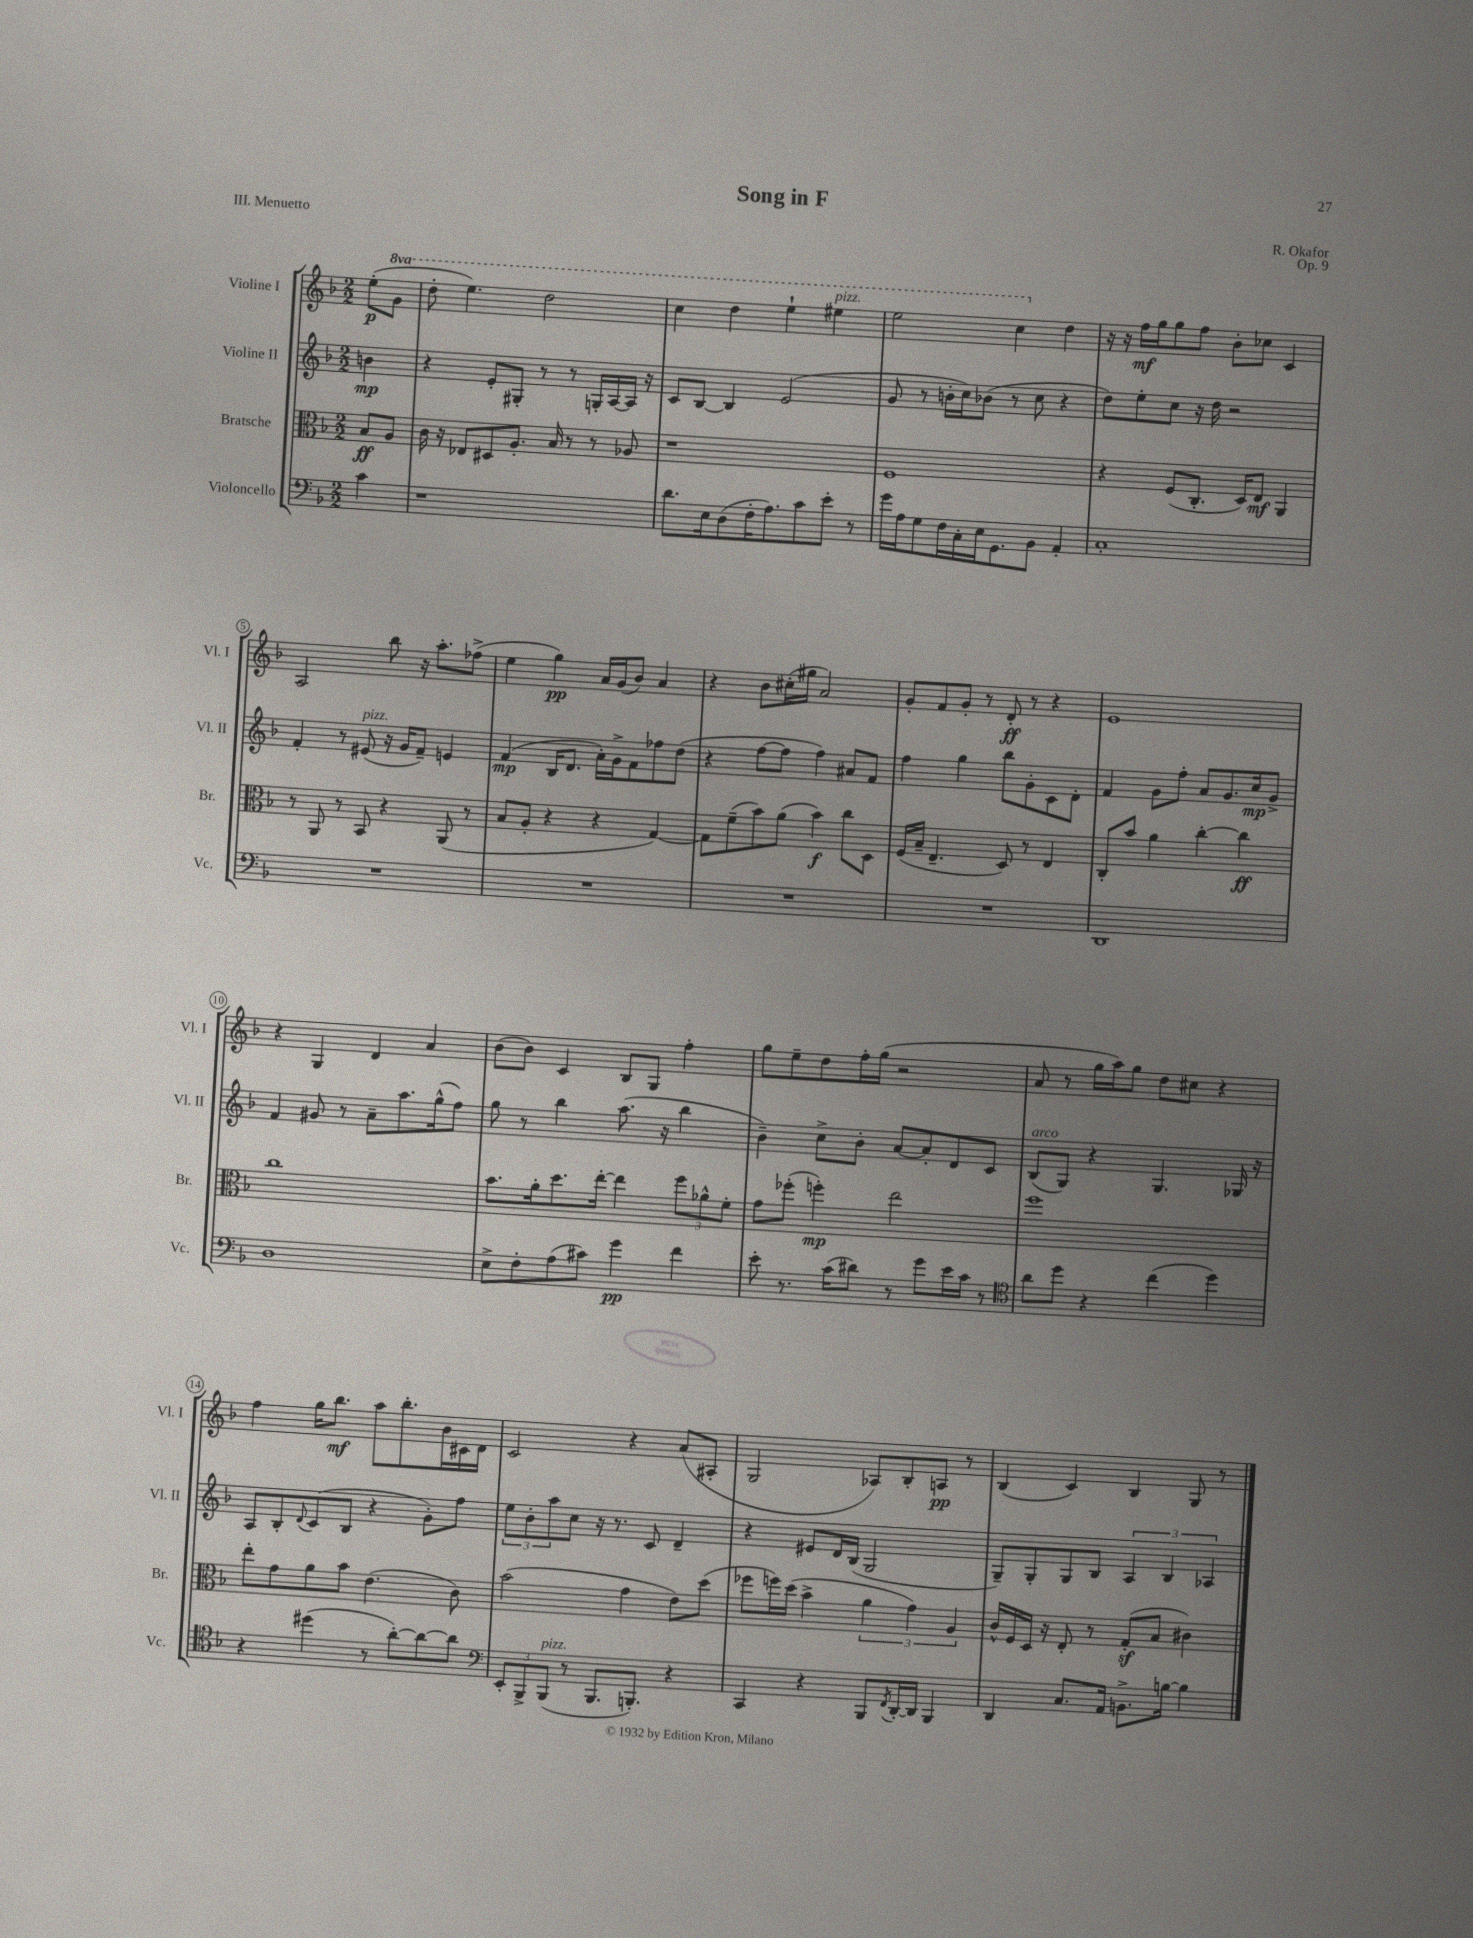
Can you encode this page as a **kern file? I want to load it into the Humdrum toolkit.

**kern	**kern	**kern	**kern
*staff4	*staff3	*staff2	*staff1
*clefF4	*clefC3	*clefG2	*clefG2
*k[b-]	*k[b-]	*k[b-]	*k[b-]
*M2/2	*M2/2	*M2/2	*M2/2
4c	8B-	4b	(8ee'
.	8A	.	8gg
=	=	=	=
1r	16c	4r	8ddd'
.	16r	.	.
.	8E-	.	4.eee)
.	8D#	8e'	.
.	8.A'	8G#'	.
.	.	8r	2ddd
.	16B-	.	.
.	8r	8r	.
.	8r	16G'	.
.	.	[16A	.
.	8A-	16A]	.
.	.	16r	.
=	=	=	=
8.d	1r	8c	4ccc
.	.	[8B-	.
16E	.	.	.
(8D	.	4B-]	4ddd
16F'	.	.	.
8.A)	.	.	.
.	.	(2e	4eee`
8c	.	.	.
8e'	.	.	4eee#
8r	.	.	.
=	=	=	=
16g	1F	8g	2eee
16A	.	.	.
8G	.	8r	.
16F	.	16b'	.
16C'	.	16cc)	.
16E	.	(8b-	.
8.GG	.	.	.
.	.	8r	4ccc
8BB-	.	8cc	.
4AA'	.	4r	4dd
=	=	=	=
1C'	4r	8dd)	16r
.	.	.	16r
.	.	8ee'	16ff
.	.	.	16gg
.	(8F	8cc	8gg
.	8.C'	16r	8ff
.	.	16dd	.
.	.	2r	8b-'
.	16D)	.	.
.	8E	.	8cc-
.	4AA	.	4c
=	=	=	=
1r	8r	4f'	2A
.	8AA	.	.
.	8r	8r	.
.	8BB-	(8e#	.
.	4r	16r	8bb-
.	.	16g	.
.	.	8f~)	16r
.	.	.	8.aa'
.	(8AA	4e	.
.	8r	.	(8ff-^
=	=	=	=
1r	8B-	(4f	4ee
.	8A'	.	.
.	4r	16B-	4gg)
.	.	8.d	.
.	4r	16a')	16a
.	.	16g^	(16g
.	.	8f	8b-)
.	[4G)	8ff-	4a
.	.	(8dd	.
=	=	=	=
1r	8G]	4r	4r
.	(8f~	.	.
.	8b-)	[8ff	8b-
.	(8a	8ff]	(16cc#'
.	.	.	16gg#
.	4b-)	4ff)	2a)
.	8cc	8a#	.
.	8D	8f	.
=	=	=	=
1r	(16F	4ff	8g'
.	16B-~	.	.
.	4.E~	.	8f
.	.	4gg	8g'
.	.	.	8r
.	8D)	8bb-	8d'
.	8r	8g'	8r
.	4E	8c	4r
.	.	8d'	.
=	=	=	=
1DD	8C'	4f	1e
.	8b-	.	.
.	4a	8g	.
.	.	8ff'	.
.	[4cc'	8a	.
.	.	8.g	.
.	4cc]	.	.
.	.	16cc	.
.	.	8g^	.
=	=	=	=
1D	1cc	4f	4r
.	.	8g#	4G
.	.	8r	.
.	.	8a~	4d
.	.	8.aa	.
.	.	.	4a
.	.	(16gg^^	.
.	.	8ff)	.
=	=	=	=
8E^	8.b-	8gg	(8b-
8F'	.	8r	8b-)
.	16a'	.	.
(8A	8.dd	4bb-	4c
8c#)	.	.	.
.	[16ee'	.	.
4g	4ee]	(8.aa	8B-
.	.	.	8G
.	.	16r	.
4f	12ff	4bb-	4ff'
.	12a-^^	.	.
.	12f'	.	.
=	=	=	=
8e'	8g	4b-~)	8gg
8.r	(8ff-'	.	8ee~
.	4ff')	8cc^	8dd
(16c	.	.	.
8d#)	.	8b-'	16ff'
.	.	.	(16gg
8r	2ee	[8a	2r
8g	.	8a']	.
16e	.	8d	.
16c	.	.	.
8r	.	8c	.
=	=	=	=
*clefC4	*	*	*
8a	1ff	(8B-	8a
8dd	.	8G)	8r
4r	.	4r	16gg
.	.	.	16aa)
.	.	.	8gg
(4cc	.	4.G	8dd
.	.	.	8cc#
4dd)	.	.	4r
.	.	16G-	.
.	.	16r	.
=	=	=	=
4r	8ee'	8A	4ff
.	8g	8B-'	.
.	.	8qqd	.
(4dd#	8a	(8c	16gg
.	.	.	8.bb-
.	8b-	8B-	.
8r	(4.e	4r	8aa
[8a')	.	.	8.bb-'
8a_	.	8g')	.
.	.	.	16b-
8a]	8c)	8ff	16c#
.	.	.	16d
=	=	=	=
*clefF4	*	*	*
12EE'	(2b-	12ee	2c
12BBB-^	.	12b-'	.
(12BBB-	.	12aa	.
8r	.	8cc	.
8.BBB-	.	16r	.
.	.	8.r	.
.	4g	.	4r
8.BBB')	.	.	.
.	.	8c	.
4r	8e)	4d~	(8a
.	(8dd	.	8A#'
=	=	=	=
4CC	8ff-	4r	2G
.	16ff)	.	.
.	(16dd	.	.
4r	4b-^	8e#	.
.	.	16d	.
.	.	(16B-	.
8BBB-	6a	2G	8A-)
8qFF	.	.	.
[16DD'	.	.	8B-'
.	6g)	.	.
16DD]	.	.	.
4BBB-	.	.	8A
.	6A	.	.
.	.	.	8r
=	=	=	=
4DD	16c^^	8G~)	(4B-
.	16F	.	.
.	16D	8G'	.
.	16r	.	.
8.C	8E'	8G	4c)
.	8r	8B-	.
16AA	.	.	.
8.BB^	(8G'	6A	4B-
.	8B-	.	.
.	.	6B-	.
[16B	.	.	.
4B]	4c#)	.	8G
.	.	6A-	.
.	.	.	8r
==	==	==	==
*-	*-	*-	*-
